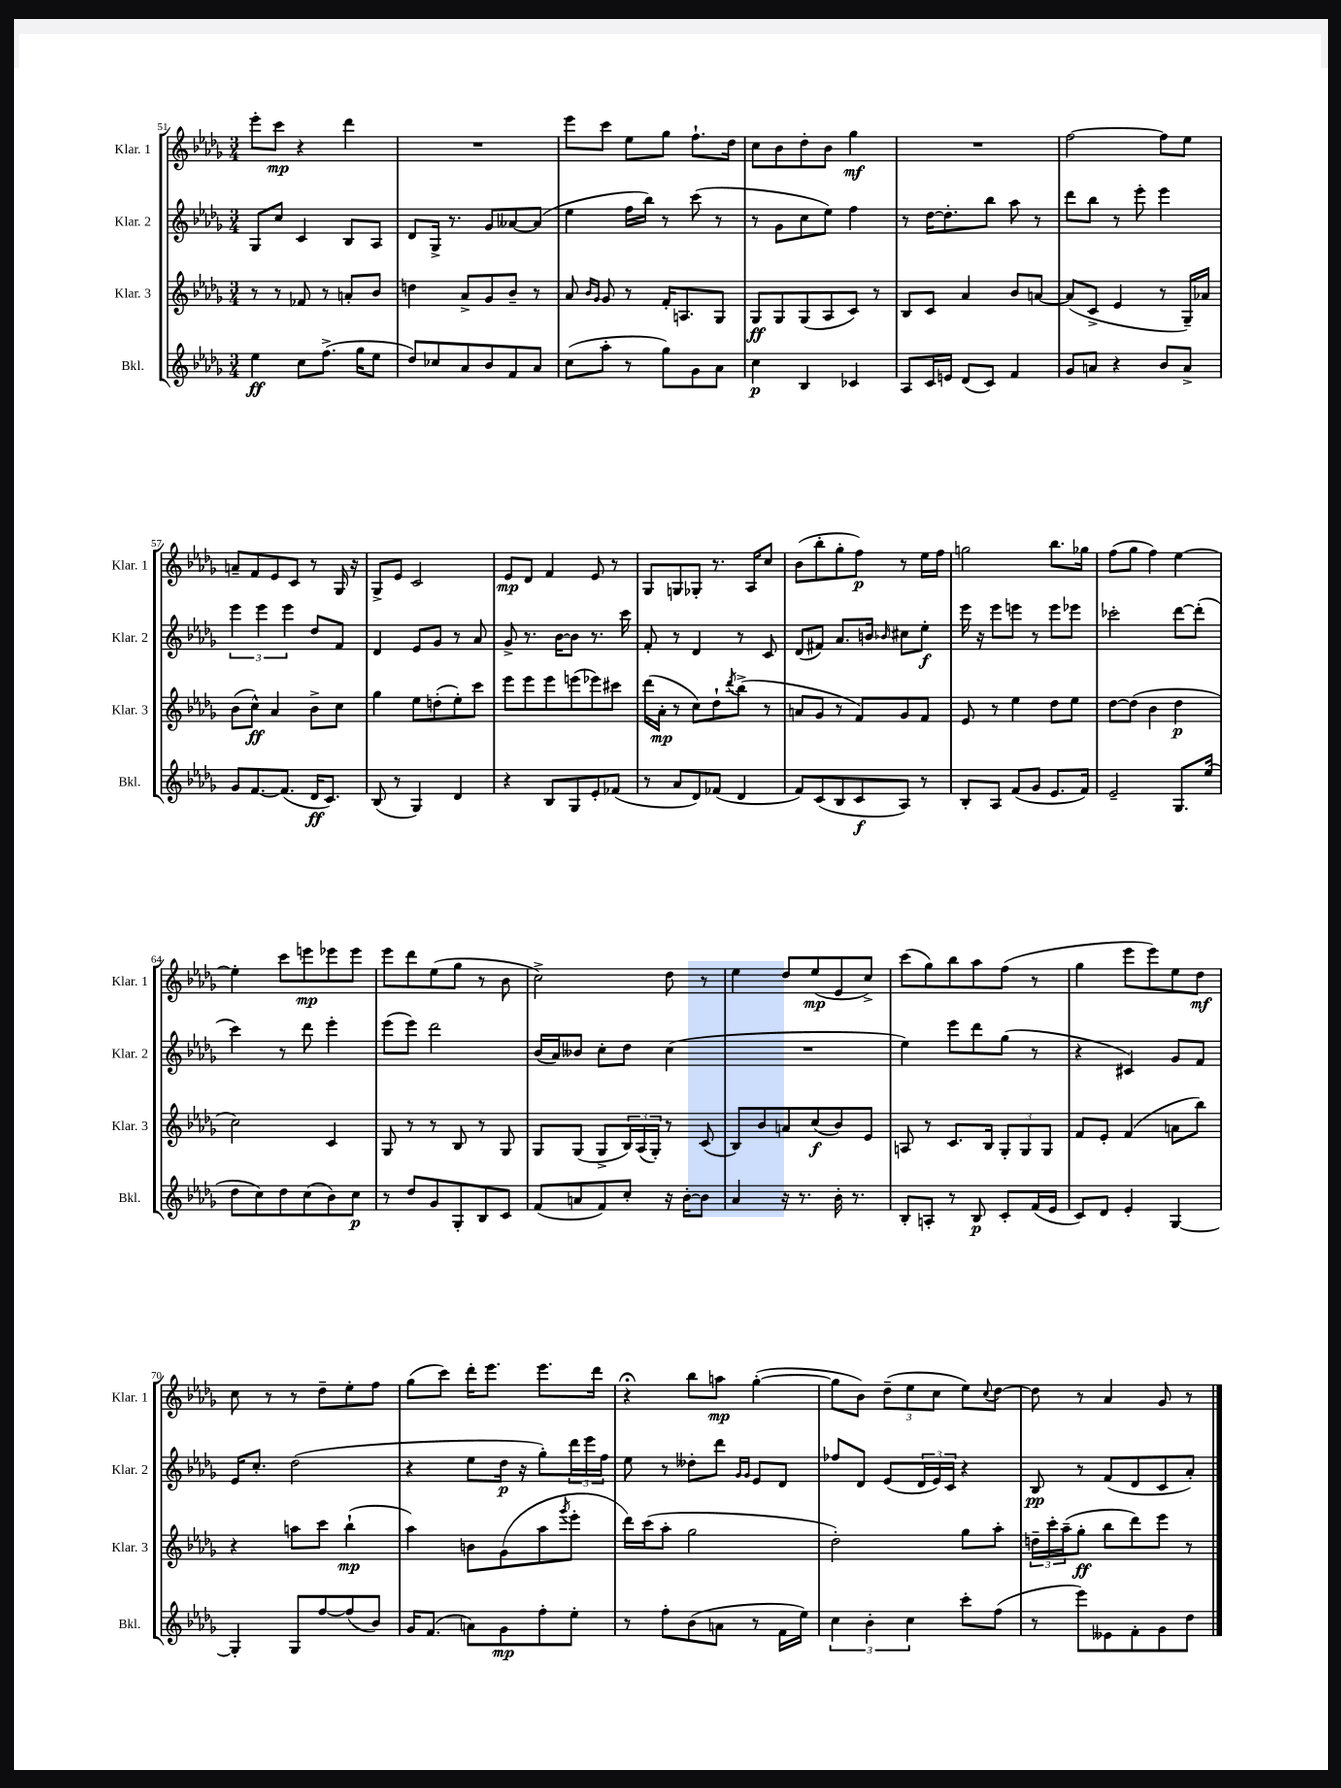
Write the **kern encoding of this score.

**kern	**dynam	**kern	**dynam	**kern	**dynam	**kern	**dynam
*part4	*part4	*part3	*part3	*part2	*part2	*part1	*part1
*staff4	*staff4	*staff3	*staff3	*staff2	*staff2	*staff1	*staff1
*I"Bkl.	*	*I"Klar. 3	*	*I"Klar. 2	*	*I"Klar. 1	*
*I'Bkl.	*	*I'Klar. 3	*	*I'Klar. 2	*	*I'Klar. 1	*
*clefG2	*	*clefG2	*	*clefG2	*	*clefG2	*
*k[b-e-a-d-g-]	*	*k[b-e-a-d-g-]	*	*k[b-e-a-d-g-]	*	*k[b-e-a-d-g-]	*
*M3/4	*	*M3/4	*	*M3/4	*	*M3/4	*
=51	=51	=51	=51	=51	=51	=51	=51
4ee-\	ff	8r	.	8G-/L	.	8eee-'\L	.
.	.	8r	.	8cc/J	.	8ccc\J	mp
8cc\L	.	8f-X/	.	4c/	.	4r	.
(8.ff^\J	.	8r	.	.	.	.	.
.	.	8an'/L	.	8B-/L	.	4ddd-\	.
16gg-\KL	.	.	.	.	.	.	.
8ee-\J	.	8b-/J	.	8A-/J	.	.	.
=52	=52	=52	=52	=52	=52	=52	=52
8dd-/L)	.	4ddn\	.	8d-/L	.	2.r	.
8cc-X/	.	.	.	16G-^/Jk	.	.	.
.	.	.	.	8.r	.	.	.
8a-/	.	8a-^/L	.	.	.	.	.
8b-/	.	8g-/	.	8g-/L	.	.	.
8f/	.	8b-~/J	.	[8a--X/	.	.	.
8a-/J	.	8r	.	(8a--/J]	.	.	.
=53	=53	=53	=53	=53	=53	=53	=53
(8cc\L	.	8a-/	.	4ee-\	.	8eee-\L	.
.	.	16qqb-/LL	.	.	.	.	.
.	.	16qqg-/JJ	.	.	.	.	.
8aa-'\J	.	8g-/	.	.	.	8ccc\J	.
8r	.	8r	.	16ff\LL	.	8ee-\L	.
.	.	.	.	16bb-\JJ)	.	.	.
8gg-\L)	.	16f'/KL	.	8r	.	8gg-\J	.
.	.	8.An/	.	.	.	.	.
8g-\	.	.	.	(8ccc\	.	8.ff`\L	.
8a-\J	.	8G-/J	.	8r	.	.	.
.	.	.	.	.	.	16dd-\Jk	.
=54	=54	=54	=54	=54	=54	=54	=54
4cc\	p	8G-/L	ff	8r	.	8cc\L	.
.	.	8G-/	.	8g-\L	.	8b-\	.
4B-/	.	(8G-/	.	8cc\	.	8dd-'\	.
.	.	8A-/	.	8ee-\J)	.	8b-\J	.
4c-X/	.	8c/J)	.	4ff\	.	4gg-\	mf
.	.	8r	.	.	.	.	.
=55	=55	=55	=55	=55	=55	=55	=55
8A-/L	.	8B-/L	.	8r	.	2.r	.
16c/L	.	8c/J	.	[16dd-\KL	.	.	.
16en/JJ	.	.	.	8.dd-'\]	.	.	.
(8d-/L	.	4a-/	.	.	.	.	.
8c/J)	.	.	.	8bb-\J	.	.	.
4f/	.	8b-/L	.	8aa-\	.	.	.
.	.	[8an/J	.	8r	.	.	.
=56	=56	=56	=56	=56	=56	=56	=56
8g-/L	.	(8a/L]	.	8ddd-\L	.	[2ff\	.
8an/J	.	8c^/J	.	8bb-\J	.	.	.
4r	.	4e-/	.	8r	.	.	.
.	.	.	.	8eee-'\	.	.	.
8b-/L	.	8r	.	4eee-\	.	8ff\L]	.
8a^/J	.	16G-~/LL)	.	.	.	8ee-\J	.
.	.	16a-X/JJ	.	.	.	.	.
!!LO:LB:g=z
=57	=57	=57	=57	=57	=57	=57	=57
8g-/L	.	(8b-\L	.	6eee-\	.	8an~/L	.
[8.f/	.	8cc^^\J)	ff	.	.	8f/	.
.	.	.	.	6eee-\	.	.	.
.	.	4a-/	.	.	.	8e-/	.
(8.f/J]	.	.	.	.	.	.	.
.	.	.	.	6eee-\	.	.	.
.	.	.	.	.	.	8c/J	.
16d-/KL	ff	8b-^\L	.	8dd-/L	.	8r	.
8.c/J)	.	.	.	.	.	.	.
.	.	8cc\J	.	8f/J	.	16G-/	.
.	.	.	.	.	.	16r	.
=58	=58	=58	=58	=58	=58	=58	=58
(8B-/	.	4gg-\	.	4d-/	.	8G-^/L	.
8r	.	.	.	.	.	8e-/J	.
4G-/)	.	8ee-\L	.	8e-/L	.	2c/	.
.	.	(8ddn'\	.	8g-/J	.	.	.
4d-/	.	8ee-'\)	.	8r	.	.	.
.	.	8ccc\J	.	8a-/	.	.	.
=59	=59	=59	=59	=59	=59	=59	=59
4r	.	8eee-\L	.	8g-^/	.	8e-/L	mp
.	.	8eee-\	.	8.r	.	8d-/J	.
8B-/L	.	8eee-\	.	.	.	4f/	.
.	.	.	.	[16b-\KL	.	.	.
8G-/	.	(8eeen\	.	8b-\J]	.	.	.
8e-'/	.	8eee-X\)	.	8.r	.	8e-/	.
(8f-X/J	.	8ccc#X\J	.	.	.	8r	.
.	.	.	.	16ccc\	.	.	.
=60	=60	=60	=60	=60	=60	=60	=60
8r	.	(16ddd-\LL	.	8f'/	.	8G-/L	.
.	.	16a-'\JJ	mp	.	.	.	.
8a-/L	.	8r	.	8r	.	8Gn/	.
8d-/)	.	8cc\L)	.	4d-/	.	8G-X'/J	.
(8f-X/J	.	8dd-`\	.	.	.	8.r	.
.	.	8qddd-/	.	.	.	.	.
4d-/	.	(8bb-^\J	.	8r	.	.	.
.	.	.	.	.	.	16A-/KL	.
.	.	8r	.	8c/	.	8cc/J	.
=61	=61	=61	=61	=61	=61	=61	=61
8f/L)	.	8an/L	.	(8d-/L	.	(8b-\L	.
(8c/	.	8g-/J	.	8f#X/J)	.	8bb-'\	.
8B-/	.	8r	.	8.a-/L	.	8gg-'\	.
8c/	f	8f/L)	.	.	.	8ff\J)	p
.	.	.	.	16bn/Jk	.	.	.
.	.	.	.	16qqb-X/	.	.	.
8A-/J)	.	8g-/	.	8cc#X\L	.	8r	.
8r	.	8f/J	.	8ee-'\J	f	16ee-\LL	.
.	.	.	.	.	.	16ff\JJ	.
=62	=62	=62	=62	=62	=62	=62	=62
8B-'/L	.	8e-/	.	16eee-\	.	2ggn\	.
.	.	.	.	16r	.	.	.
8A-/J	.	8r	.	8eee-\L	.	.	.
(8f/L	.	4ee-\	.	8eeen\J	.	.	.
8g-/J	.	.	.	8r	.	.	.
8.e-/L	.	8dd-\L	.	8eee\L	.	8.bb-\L	.
.	.	8ee-\J	.	8eee-X\J	.	.	.
16f/Jk)	.	.	.	.	.	16gg-X\Jk	.
=63	=63	=63	=63	=63	=63	=63	=63
2e-~/	.	[8dd-\L	.	2ccc-X'\	.	(8ff\L	.
.	.	(8dd-\J]	.	.	.	8gg-\J	.
.	.	4b-\	.	.	.	4ff\)	.
8.G-/L	.	4dd-\	p	[8ddd-\L	.	[4ee-\	.
.	.	.	.	(8ddd-'\J]	.	.	.
(16ee-/Jk	.	.	.	.	.	.	.
!!LO:LB:g=z
=64	=64	=64	=64	=64	=64	=64	=64
8dd-\L	.	2cc\)	.	4ccc\)	.	4ee-'\]	.
8cc\)	.	.	.	.	.	.	.
8dd-\	.	.	.	8r	.	8ccc\L	.
(8cc\	.	.	.	8ddd-\	.	8eeen\	mp
8b-\)	.	4c/	.	4eee-'\	.	8eee-X\	.
8cc\J	p	.	.	.	.	8eee-\J	.
=65	=65	=65	=65	=65	=65	=65	=65
8r	.	8G-/	.	(8eee-\L	.	8eee-\L	.
8dd-/L	.	8r	.	8eee-\J)	.	8ddd-\	.
8g-/	.	8r	.	2ddd-\	.	(8ee-\	.
8G-'/	.	8B-/	.	.	.	8gg-\J	.
8B-/	.	8r	.	.	.	8r	.
8c/J	.	8G-/	.	.	.	8b-\	.
=66	=66	=66	=66	=66	=66	=66	=66
(8f/L	.	8G-/L	.	(16b-/LL	.	2cc^\)	.
.	.	.	.	16a-/J)	.	.	.
8an/	.	(8G-/J	.	8b--X/J	.	.	.
8f/)	.	8G-^/L	.	8cc'\L	.	.	.
8cc'/J	.	24B-/L)	.	8dd-\J	.	.	.
.	.	(24A-/	.	.	.	.	.
.	.	24G-'/JJ)	.	.	.	.	.
16r	.	8r	.	(4cc\	.	8dd-\	.
[16b-'\KL	.	.	.	.	.	.	.
8b-\J]	.	(8c/	.	.	.	8r	.
=67	=67	=67	=67	=67	=67	=67	=67
4a-/	.	8B-/L)	.	2.r	.	4ee-\	.
.	.	8b-/	.	.	.	.	.
16r	.	8an/	.	.	.	8dd-/L	.
8.r	.	.	.	.	.	.	.
.	.	(8cc/	f	.	.	(8ee-/	mp
16b-'\	.	8b-/)	.	.	.	8e-/	.
8.r	.	.	.	.	.	.	.
.	.	8e-/J	.	.	.	8cc^/J)	.
=68	=68	=68	=68	=68	=68	=68	=68
8B-'/L	.	8An/	.	4ee-\)	.	(8ccc\L	.
8An'/J	.	8r	.	.	.	8gg-\)	.
8r	.	8.c/L	.	8eee-\L	.	8bb-\	.
8B-/	p	.	.	8ddd-\	.	8aa-\	.
.	.	16B-/Jk	.	.	.	.	.
8c'/L	.	12G-'/L	.	(8gg-\J	.	(8ff\J	.
.	.	12G-/	.	.	.	.	.
(16f/L	.	.	.	8r	.	8r	.
.	.	12G-/J	.	.	.	.	.
16e-/JJ	.	.	.	.	.	.	.
=69	=69	=69	=69	=69	=69	=69	=69
8c/L)	.	8f/L	.	4r	.	4gg-\	.
8d-/J	.	8e-'/J	.	.	.	.	.
4e-'/	.	(4f/	.	4c#X/)	.	8eee-\L	.
.	.	.	.	.	.	8eee-\)	.
[4G-/	.	8an\L	.	8g-/L	.	8ee-\	.
.	.	8bb-\J)	.	8f/J	.	8dd-\J	mf
!!LO:LB:g=z
=70	=70	=70	=70	=70	=70	=70	=70
4G-'/]	.	4r	.	16e-/KL	.	8cc\	.
.	.	.	.	8.cc'/J	.	.	.
.	.	.	.	.	.	8r	.
8G-/L	.	8aan\L	.	(2dd-\	.	8r	.
[8ff/	.	8ccc\J	.	.	.	8dd-~\L	.
(8ff/]	.	(4bb-`\	mp	.	.	8ee-'\	.
8b-/J)	.	.	.	.	.	8ff\J	.
=71	=71	=71	=71	=71	=71	=71	=71
16g-/KL	.	4aa-\)	.	4r	.	(8gg-\L	.
(8.f/J	.	.	.	.	.	.	.
.	.	.	.	.	.	8ccc\J)	.
8an\L)	.	8bn\L	.	8ee-\L	.	16ddd-'\KL	.
.	.	.	.	.	.	8.eee-\J	.
8g-\	mp	(8g-\	.	16dd-\Jk	p	.	.
.	.	.	.	16r	.	.	.
8ff'\	.	8aa-\	.	8gg-'\L)	.	8.eee-\L	.
.	.	8qggg-/	.	.	.	.	.
8ee-'\J	.	8eee-'\J	.	24ddd-\L	.	.	.
.	.	.	.	24eee-\	.	.	.
.	.	.	.	.	.	16ddd-\Jk	.
.	.	.	.	24ff\JJ	.	.	.
=72	=72	=72	=72	=72	=72	=72	=72
8r	.	16ddd-\LL)	.	8ee-\	.	4r;<	.
.	.	(16ccc\J	.	.	.	.	.
8ff'\L	.	8aa-'\J	.	8r	.	.	.
(8b-\	.	2gg-\	.	8dd--X'\L	.	8bb-\L	.
8an\J	.	.	.	8ddd-\J	.	8aan\J	mp
.	.	.	.	16qqg-/LL	.	.	.
.	.	.	.	16qqg-/JJ	.	.	.
8r	.	.	.	8e-/L	.	([4gg-'\	.
16f\LL	.	.	.	8d-/J	.	.	.
16ee-\JJ)	.	.	.	.	.	.	.
=73	=73	=73	=73	=73	=73	=73	=73
6cc\	.	2dd-'\)	.	8ff-X/L	.	8gg-\L]	.
.	.	.	.	8d-/J	.	8b-\J)	.
6b-'\	.	.	.	.	.	.	.
.	.	.	.	(8e-/L	.	(12dd-~\L	.
6cc\	.	.	.	.	.	12ee-\	.
.	.	.	.	24d-/L	.	.	.
.	.	.	.	24e-/)	.	12cc\J	.
.	.	.	.	24c/JJ	.	.	.
8ccc'\L	.	8gg-\L	.	4r	.	8ee-\L)	.
.	.	.	.	.	.	8qqcc/	.
(8ff\J	.	8aa-'\J	.	.	.	[8dd-\J	.
=74	=74	=74	=74	=74	=74	=74	=74
8r	.	24ddn~\LL	.	8B-/	pp	8dd-\]	.
.	.	24ccc'\	.	.	.	.	.
.	.	(24aa-~\J	.	.	.	.	.
8eee-\L)	.	8gg-'\J	ff	8r	.	8r	.
8e--X\	.	8bb-\L	.	(8f/L	.	4a-/	.
8f'\	.	8ddd-\)	.	8d-/	.	.	.
8g-\	.	8eee-\J	.	8c/	.	8g-/	.
8dd-\J	.	8r	.	8a-'/J)	.	8r	.
==	==	==	==	==	==	==	==
*-	*-	*-	*-	*-	*-	*-	*-
